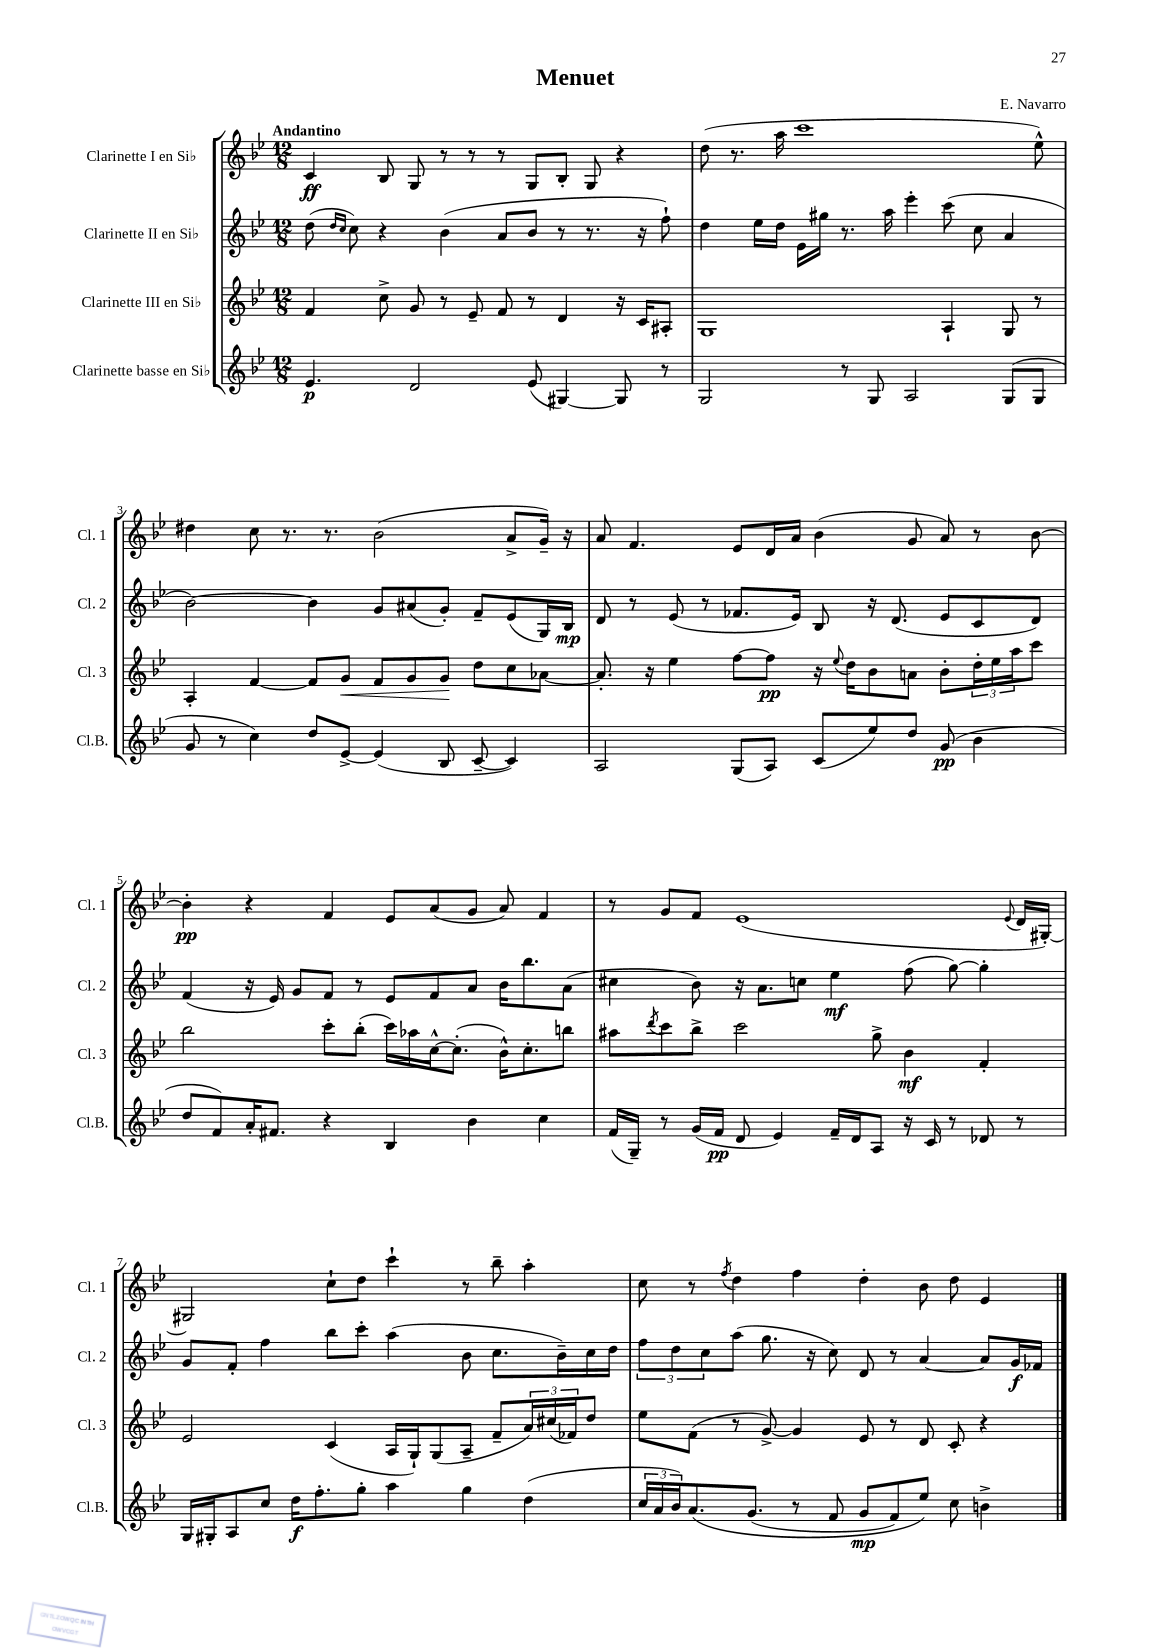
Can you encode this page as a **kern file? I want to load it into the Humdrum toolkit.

**kern	**dynam	**kern	**dynam	**kern	**dynam	**kern	**dynam
*part4	*part4	*part3	*part3	*part2	*part2	*part1	*part1
*staff4	*staff4	*staff3	*staff3	*staff2	*staff2	*staff1	*staff1
*I"Clarinette basse en Si♭	*	*I"Clarinette III en Si♭	*	*I"Clarinette II en Si♭	*	*I"Clarinette I en Si♭	*
*I'Cl.B.	*	*I'Cl. 3	*	*I'Cl. 2	*	*I'Cl. 1	*
*clefG2	*	*clefG2	*	*clefG2	*	*clefG2	*
*k[b-e-]	*	*k[b-e-]	*	*k[b-e-]	*	*k[b-e-]	*
*M12/8	*	*M12/8	*	*M12/8	*	*M12/8	*
=1	=1	=1	=1	=1	=1	=1	=1
!	!	!	!	!	!	!LO:TX:a:B:t=Andantino	!
4.e-/	p	4f/	.	(8dd\	.	4c/	ff
.	.	.	.	16qqdd/LL	.	.	.
.	.	.	.	16qqcc/JJ	.	.	.
.	.	.	.	8cc\)	.	.	.
.	.	8cc^\	.	4r	.	8B-/	.
2d/	.	8g/	.	.	.	8G/	.
.	.	8r	.	(4b-\	.	8r	.
.	.	8e-~/	.	.	.	8r	.
.	.	8f/	.	8a/L	.	8r	.
(8e-/	.	8r	.	8b-/J	.	8G/L	.
[4G#X/)	.	4d/	.	8r	.	8B-'/J	.
.	.	.	.	8.r	.	8G/	.
8G#/]	.	16r	.	.	.	4r	.
.	.	16c/KL	.	16r	.	.	.
8r	.	8A#X'/J	.	8ff`\)	.	.	.
=2	=2	=2	=2	=2	=2	=2	=2
2G/	.	1G	.	4dd\	.	(8dd\	.
.	.	.	.	.	.	8.r	.
.	.	.	.	16ee-\LL	.	.	.
.	.	.	.	16dd\JJ	.	16aa\	.
.	.	.	.	16e-\LL	.	1ccc	.
.	.	.	.	16gg#X\JJ	.	.	.
8r	.	.	.	8.r	.	.	.
8G/	.	.	.	.	.	.	.
.	.	.	.	16aa\	.	.	.
2A/	.	.	.	4eee-'\	.	.	.
.	.	4A`/	.	(8ccc\	.	.	.
.	.	.	.	8cc\	.	.	.
(8G/L	.	8G/	.	4a/	.	.	.
8G/J	.	8r	.	.	.	8ee-^^\)	.
!!LO:LB:g=z
=3	=3	=3	=3	=3	=3	=3	=3
8g/	.	4A'/	.	[2b-\)	.	4dd#X\	.
8r	.	.	.	.	.	.	.
4cc\)	.	[4f/	.	.	.	8cc\	.
.	.	.	.	.	.	8.r	.
8dd/L	.	8f/L]	.	4b-\]	.	.	.
.	.	.	.	.	.	8.r	.
!	!	!	!LO:HP:b	!	!	!	!
[8e-^/J	.	8g/J	<	.	.	.	.
(4e-/]	.	8f/L	.	8g/L	.	(2b-\	.
.	.	8g/	.	(8a#X/	.	.	.
8B-/	.	8g/J	.	8g'/J)	.	.	.
[8c~/	.	8dd\L	[	8f~/L	.	.	.
4c/])	.	8cc\	.	(8e-/	.	8a^/L	.
.	.	[8a-X\J	.	16G/L)	.	16g~/Jk)	.
.	.	.	.	16B-/JJ	mp	16r	.
=4	=4	=4	=4	=4	=4	=4	=4
2A/	.	8.a-'/]	.	8d/	.	8a/	.
.	.	.	.	8r	.	4.f/	.
.	.	16r	.	.	.	.	.
.	.	4ee-\	.	(8e-/	.	.	.
.	.	.	.	8r	.	.	.
(8G/L	.	[8ff\L	.	8.f-X/L	.	8e-/L	.
8A/J)	.	8ff\J]	pp	.	.	16d/L	.
.	.	.	.	16e-/Jk)	.	16a/JJ	.
(8c/L	.	16r	.	8B-/	.	(4b-\	.
.	.	8qqee-/	.	.	.	.	.
.	.	16dd\KL	.	.	.	.	.
8ee-/)	.	8b-\	.	16r	.	.	.
.	.	.	.	(8.d/	.	.	.
8dd/J	.	8an\J	.	.	.	8g/	.
(8g/	pp	8b-'\L	.	8e-/L	.	8a/)	.
4b-\	.	24dd'\L	.	8c/	.	8r	.
.	.	24ee-\	.	.	.	.	.
.	.	24aa\J	.	.	.	.	.
.	.	8ccc\J	.	8d/J)	.	[8b-\	.
!!LO:LB:g=z
=5	=5	=5	=5	=5	=5	=5	=5
8dd/L	.	2bb-\	.	(4f/	.	4b-'\]	pp
8f/)	.	.	.	.	.	.	.
16a'/K	.	.	.	16r	.	4r	.
8.f#X/J	.	.	.	16e-/)	.	.	.
.	.	.	.	8g/L	.	.	.
4r	.	8ccc'\L	.	8f/J	.	4f/	.
.	.	(8bb-'\J	.	8r	.	.	.
4B-/	.	16ccc\LL)	.	8e-/L	.	8e-/L	.
.	.	16aa-X\	.	.	.	.	.
.	.	[16cc^^\J	.	8f/	.	(8a/	.
.	.	(8.cc'\J]	.	.	.	.	.
4b-\	.	.	.	8a/J	.	8g/J	.
.	.	16b-^^\KL)	.	16b-\KL	.	8a/)	.
.	.	8.cc'\	.	8.bb-\	.	.	.
4cc\	.	.	.	.	.	4f/	.
.	.	8bbn\J	.	(8a\J	.	.	.
=6	=6	=6	=6	=6	=6	=6	=6
(16f/LL	.	8aa#X\L	.	4cc#X\	.	8r	.
16G~/JJ)	.	.	.	.	.	.	.
.	.	8qddd/	.	.	.	.	.
8r	.	8ccc\	.	.	.	8g/L	.
(16g/LL	.	8bb-^\J	.	8b-\)	.	8f/J	.
16f/JJ	pp	.	.	.	.	.	.
8d/	.	2ccc\	.	16r	.	(1e-	.
.	.	.	.	8.a\L	.	.	.
4e-/)	.	.	.	.	.	.	.
.	.	.	.	8ccn\J	.	.	.
16f~/LL	.	.	.	4ee-\	mf	.	.
16d/J	.	.	.	.	.	.	.
8A/J	.	8gg^\	.	.	.	.	.
16r	.	4b-\	mf	(8ff\	.	.	.
16c/	.	.	.	.	.	.	.
8r	.	.	.	[8gg\)	.	.	.
8d-X/	.	4f'/	.	4gg'\]	.	.	.
.	.	.	.	.	.	8qqe-/	.
8r	.	.	.	.	.	16d/LL	.
.	.	.	.	.	.	[16G#X'/JJ)	.
!!LO:LB:g=z
=7	=7	=7	=7	=7	=7	=7	=7
16G/LL	.	2e-/	.	8g/L	.	2G#X/]	.
16G#X'/J	.	.	.	.	.	.	.
8A/	.	.	.	8f'/J	.	.	.
8cc/J	.	.	.	4ff\	.	.	.
16dd\KL	f	.	.	.	.	.	.
8.ff'\	.	.	.	.	.	.	.
.	.	(4c/	.	8bb-\L	.	8cc`\L	.
8gg'\J	.	.	.	8ccc'\J	.	8dd\J	.
4aa\	.	16A/LL	.	(4aa\	.	4ccc`\	.
.	.	16G`/J)	.	.	.	.	.
.	.	(8G/	.	.	.	.	.
4gg\	.	8A~/J	.	8b-\	.	8r	.
.	.	8f~/L	.	8.cc\L	.	8bb-~\	.
(4dd\	.	24a/L)	.	.	.	4aa'\	.
.	.	(24cc#X/	.	.	.	.	.
.	.	.	.	16b-~\L)	.	.	.
.	.	24f-X/J)	.	.	.	.	.
.	.	8dd/J	.	16cc\	.	.	.
.	.	.	.	16dd\JJ	.	.	.
=8	=8	=8	=8	=8	=8	=8	=8
24cc/LL	.	8ee-\L	.	12ff\L	.	8cc\	.
24a/	.	.	.	.	.	.	.
24b-/J)	.	.	.	12dd\	.	.	.
(8.a/	.	(8f\J	.	.	.	8r	.
.	.	.	.	12cc\	.	.	.
.	.	.	.	.	.	8qff/	.
.	.	8r	.	(8aa\J	.	4dd\	.
(8.g/J	.	.	.	.	.	.	.
.	.	[8g^/)	.	8.gg\	.	.	.
8r	.	4g/]	.	.	.	4ff\	.
.	.	.	.	16r	.	.	.
8f/	.	.	.	8cc\)	.	.	.
8g/L	mp	8e-/	.	8d/	.	4dd'\	.
8f/)	.	8r	.	8r	.	.	.
8ee-/J)	.	8d/	.	[4a/	.	8b-\	.
8cc\	.	8c'/	.	.	.	8dd\	.
4bn^\	.	4r	.	8a/L]	.	4e-/	.
.	.	.	.	16g/L	f	.	.
.	.	.	.	16f-X/JJ	.	.	.
==	==	==	==	==	==	==	==
*-	*-	*-	*-	*-	*-	*-	*-
